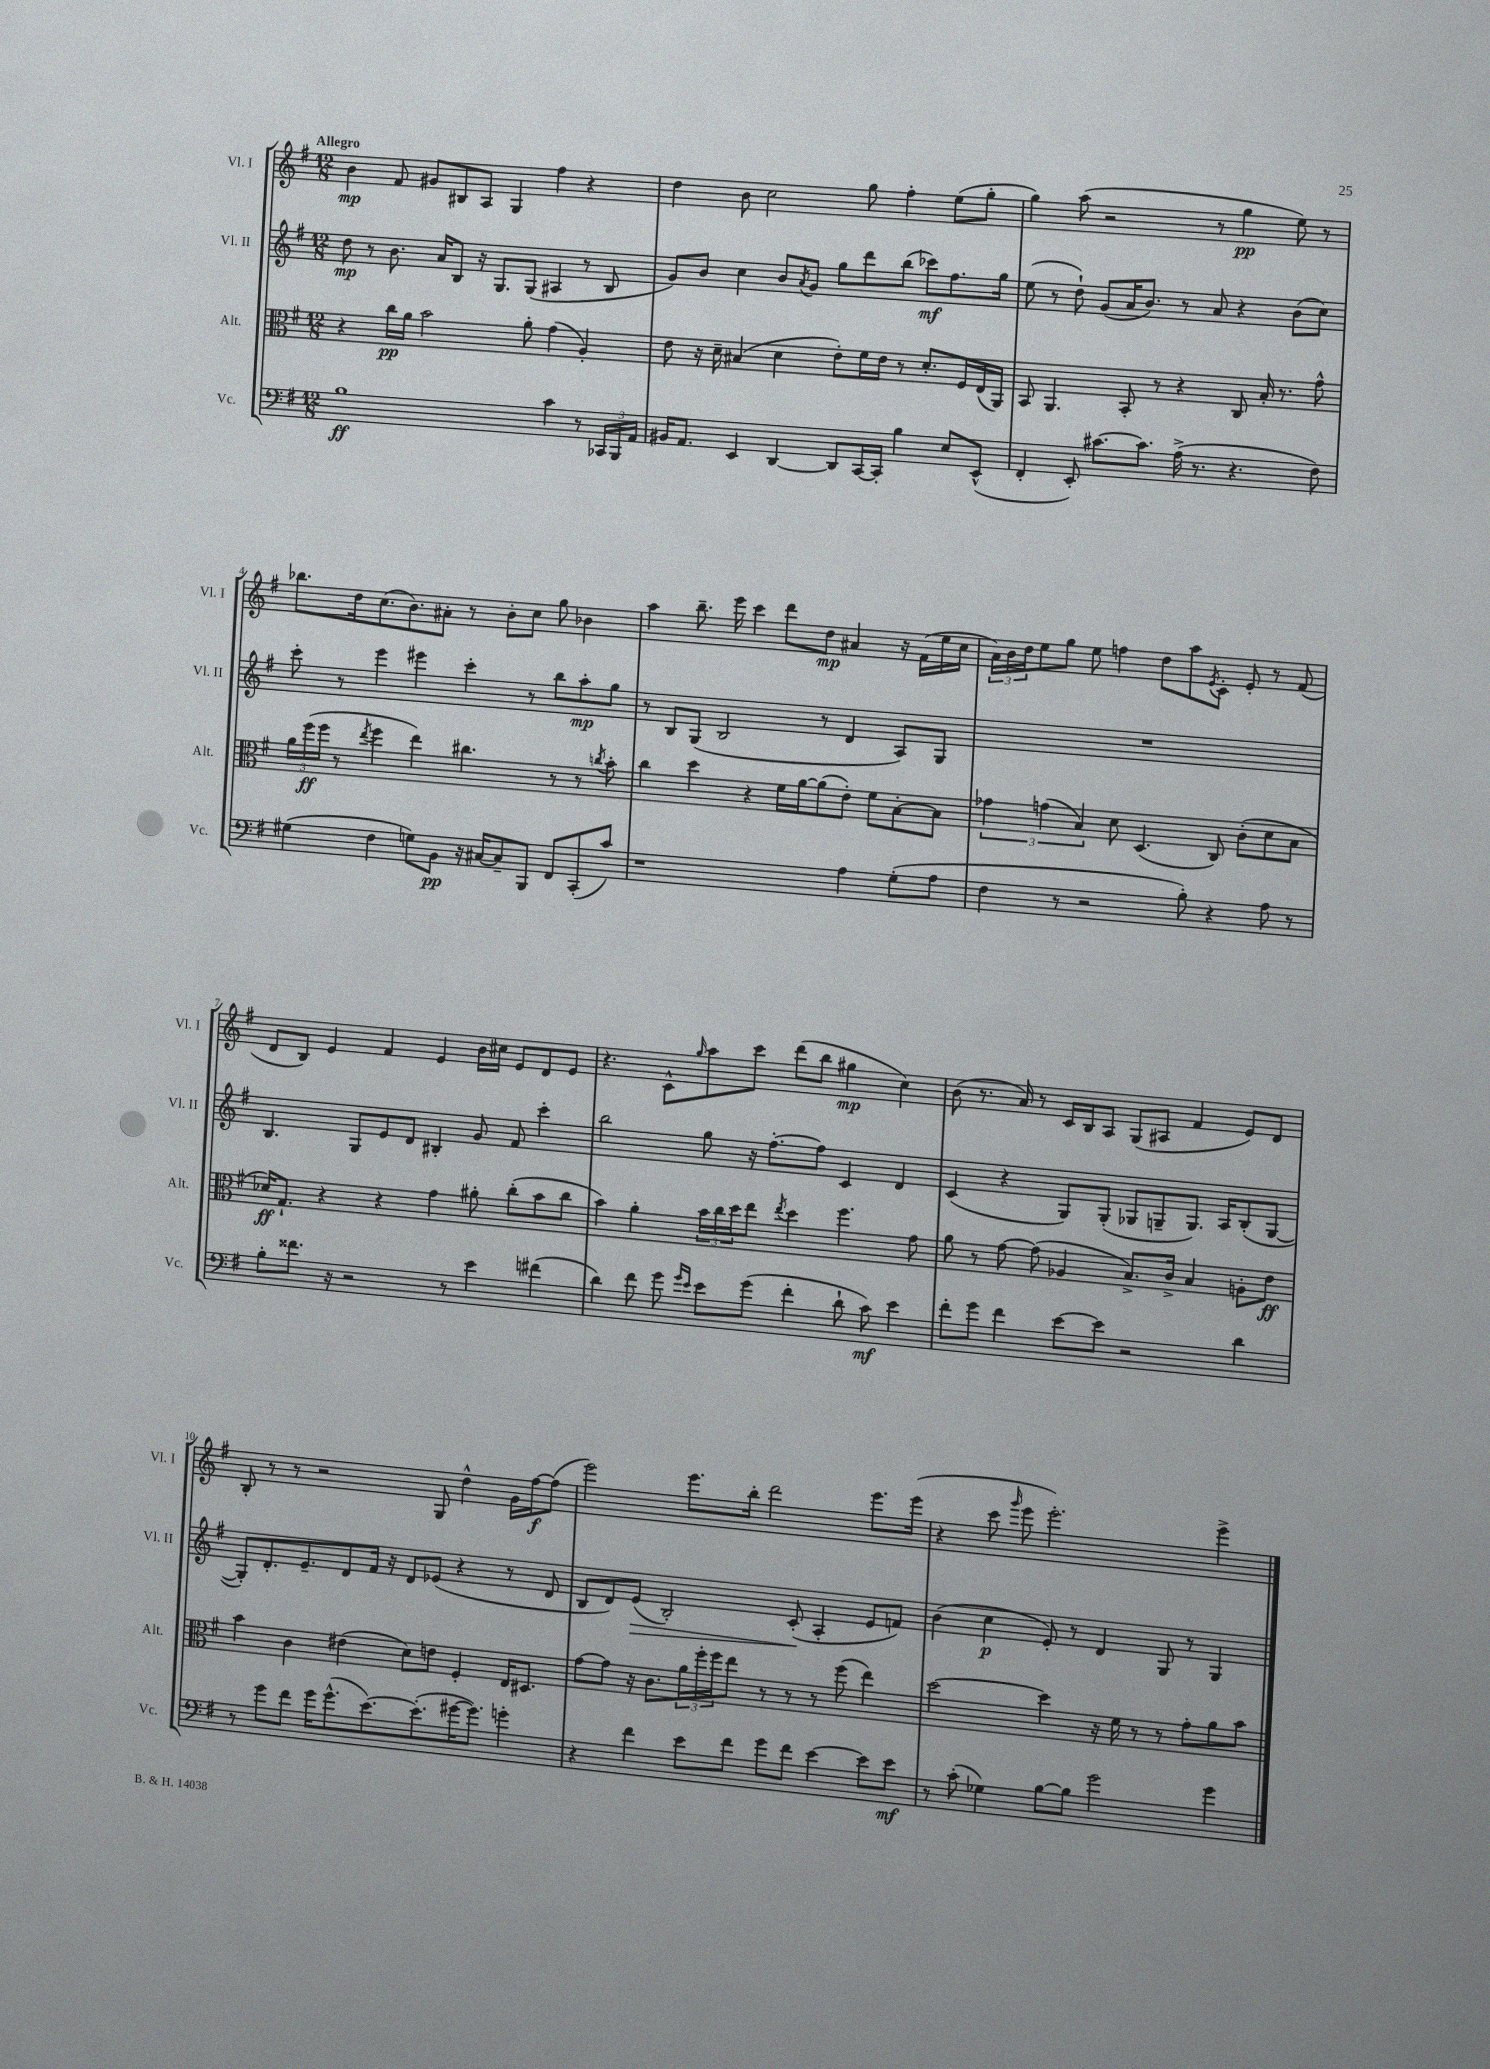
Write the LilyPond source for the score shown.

<<
\new StaffGroup <<
\new Staff = "s0" \with { instrumentName = "Vl. I" shortInstrumentName = "Vl. I" } {
    \clef treble \key g \major \numericTimeSignature \time 12/8 \tempo "Allegro"
    b'4\mp fis'8 gis'8 bis8 a8 g4 fis''4 r4 |
    d''4 b'8 c''2 g''8 fis''4-. e''8( g''8-. |
    g''4) a''8( r2 r8 g''4\pp e''8) r8 |
    bes''8. d''16 c''8.( b'8.) ais'8-. r8 b'8-. c''8 g''8 bes'4 |
    a''4 b''8.-- e'''16 c'''4 d'''8 d''8\mp ais'4 r16 fis'16( e''16 c''16 |
    \tuplet 3/2 { a'16) b'16 d''16 } e''8 g''8 e''8 f''4 d''8 a''8 \acciaccatura { e'8 } c'8-. e'8-. r8 fis'8( |
    d'8 b8) e'4 fis'4 e'4 b'16 cis''16 e'8 d'8 e'8 |
    r4. c'8-^ \grace { g''16 } a''8 c'''8 d'''8( b''8 gis''4\mp c''4) |
    b'8( r8. a'16) r8 c'16 b16 a8 g8( ais8 fis'4 e'8) d'8 |
    b8-. r8 r8 r2 g8 d''4-^ g'16 fis''16~\f fis''8( |
    e'''2) e'''8. b''16-. d'''2 e'''8. e'''16( |
    r4 c'''8 \grace { g'''16 } e'''8 e'''2.-.) e'''4-> \bar "|." |
}
\new Staff = "s1" \with { instrumentName = "Vl. II" shortInstrumentName = "Vl. II" } {
    \clef treble \key g \major \numericTimeSignature \time 12/8
    d''8\mp r8 b'8. a'16 b8 r16 g8. g8( ais4 r8 b8 |
    g'8) b'8 c''4 b'8 \acciaccatura { a'8 } g'8 g''8 d'''8 b''8( ces'''8\mf) fis''8. g''16 |
    e''8( r8 d''8-!) g'8( a'16 b'8.) r8 a'8 r4 b'8( c''8) |
    c'''8-. r8 e'''4 eis'''4 c'''4-. r8 b''8 a''8-.\mp g''8 |
    r8 b8 g8( b2 r8 d'4 a8) g8 |
    R1. |
    b4. g8 e'8 d'8 bis4-. g'8 fis'8 c'''4-. |
    b''2 g''8 r16 fis''8.~-. fis''8 c'4 d'4 |
    c'4( r4 g8) g8-.( ges8 g8-- g8.) a16 b8-.( g8~ |
    g8-.) d'8.-. e'8.-- d'8 fis'16 r16 d'8 ees'8( r4 r8 d'8 |
    b8 d'8) e'8\>( b2-.) c'8-.\!( a4-. e'8 f'8) |
    b'4( c''4\p e'8-.) r8 d'4 g8 r8 g4 \bar "|." |
}
\new Staff = "s2" \with { instrumentName = "Alt." shortInstrumentName = "Alt." } {
    \clef alto \key g \major \numericTimeSignature \time 12/8
    r4 c''16\pp a'16 b'2 a'8-. g'4( a4-.) |
    e'8 r16 d'16-- bis4( d'4 e'8-.) fis'16 e'16 r8 d'8.-. fis16 e16( a,16) |
    b,8 a,4. b,8-. r8 r4 c8 b16-. r8. g'8-^ |
    \tuplet 3/2 { a'16 fis''16\ff( fis''16 } r8 \acciaccatura { e''8 } fis''4 e''4) cis''4. r8 r8 \acciaccatura { c''8 } b'8-. |
    c''4 d''4 r4 fis'16 a'16~ a'8( e'8-.) fis'8 b8~-. b8 |
    \tuplet 3/2 { ges'4 g'4( b4) } d'8 d4.( c8) c'8-.( d'8 b8 |
    des'16\ff) g8.-! r4 r4 g'4 ais'8-. c''8-.( b'8 c''8 |
    b'4) a'4-. \tuplet 3/2 { b'16 c''16 d''16 } e''8 \acciaccatura { e''8 } d''4 fis''4. g'8 |
    a'8 r8 g'8~ g'8( aes4 b8.->) c'16-> b4 a8-. e'8\ff |
    b'4 c'4 eis'4( d'8) e'8 fis4-. e16 dis8. |
    g'8~ g'8 r16 c'8. \tuplet 3/2 { a'16 fis''16-. fis''16 } e''8 r8 r8 r8 fis''8( e''4) |
    d''2~ d''4 r16 fis'16 r8 r8 g'8-. a'8 b'8 \bar "|." |
}
\new Staff = "s3" \with { instrumentName = "Vc." shortInstrumentName = "Vc." } {
    \clef bass \key g \major \numericTimeSignature \time 12/8
    b1\ff c'4 r8 \tuplet 3/2 { ces,16 b,,16 a,16 } |
    bis,16 a,8. e,4 d,4~ d,8 c,16~ c,16-. b4 e8 e,8-^( |
    fis,4-. e,8-.) cis'8.~ cis'8. a16->( r8. r4. fis8) |
    gis4( fis4 g8) b,8\pp r16 cis16~ cis8-- b,,8 fis,8 c,8-.( c'8) |
    r1 a4 g8-.( a8 |
    fis4 r8 r2 b8-.) r4 a8 r8 |
    b8-. fisis'8. r16 r2 r8 e'4 fis'4( |
    d'4) fis'8 g'8 \grace { g'16 e'16 } e'8 g'8( fis'4-. d'8-! c'8\mf) e'4 |
    fis'8-. g'8 fis'4 e'8~ e'8 r2 d'4 |
    r8 g'8 fis'8 g'16 g'8.-^( e'8.~) e'8.-.( gis'16~ gis'8.) g'4-. |
    r4 fis'4 e'8 fis'8 g'8 fis'8 e'4~ e'8 e'8\mf |
    r8 c'8-.( ges4) b8~ b8 g'2 g'4 \bar "|." |
}
>>
>>
